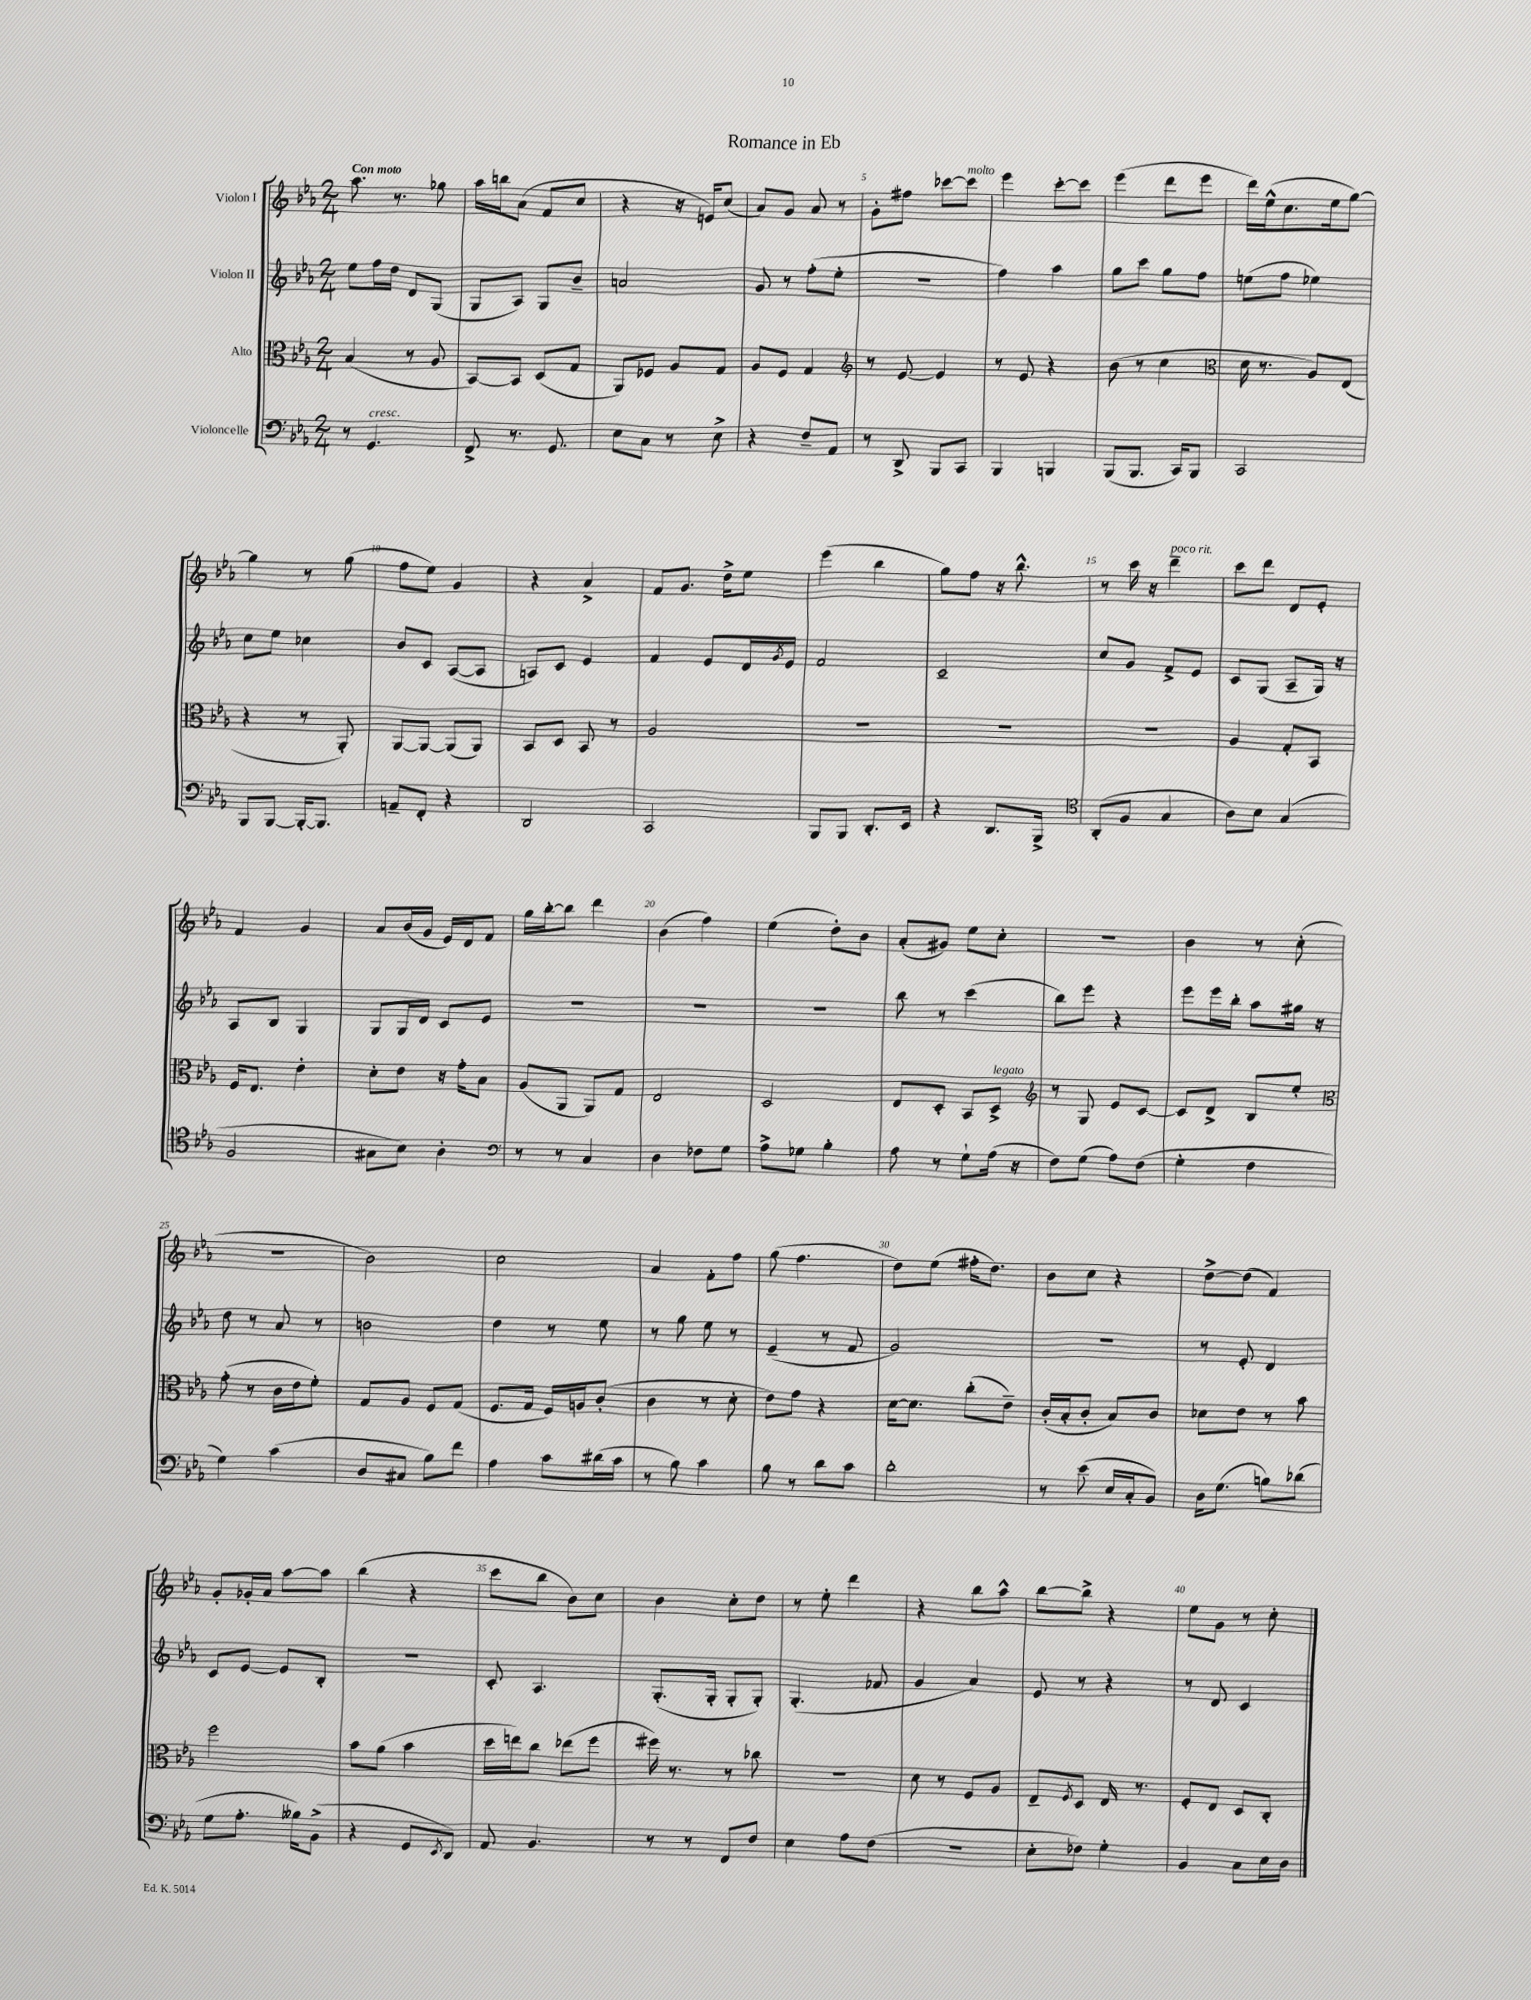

**kern	**kern	**kern	**kern
*part4	*part3	*part2	*part1
*staff4	*staff3	*staff2	*staff1
*I"Violoncelle	*I"Alto	*I"Violon II	*I"Violon I
*clefF4	*clefC3	*clefG2	*clefG2
*k[b-e-a-]	*k[b-e-a-]	*k[b-e-a-]	*k[b-e-a-]
*M2/4	*M2/4	*M2/4	*M2/4
=1	=1	=1	=1
!	!	!	!LO:TX:a:B:t=Con moto
8r	(4B-/	8ee-\L	8.aa-\
!LO:TX:a:i:t=cresc.	!	!	!
4.GG/	.	16ff\L	.
.	.	16dd\JJ	8.r
.	8r	8d/L	.
.	8A-/	(8G/J	8gg-X\
=2	=2	=2	=2
8FF^/	[8BB-/L)	8G/L	16aa-\LL
.	.	.	16bbn\J
8.r	8BB-/J]	8A-/J)	(8a-\J
.	(8D/L	8G/L	8f/L
8.GG/	.	.	.
.	8G/J	8b-~/J	8cc/J
=3	=3	=3	=3
8E-\L	8AA-/L)	2an/	4r
8C\J	8F-X/J	.	.
8r	8A-/L	.	16r
.	.	.	16en/KL)
8E-^\	8G/J	.	(8cc/J
=4	=4	=4	=4
4r	8A-/L	8g/	8a-/L)
.	8F/J	8r	8g/J
8F~/L	4G/	(8ff'\L	8a-/
8AA-/J	.	8ee-'\J	8r
=5	=5	=5	=5
*	*clefG2	*	*
8r	8r	2r	8g'\L
8DD^/	[8e-/	.	8ff#X\J
8BBB-/L	4e-/]	.	[8ccc-X\L
!	!	!	!LO:TX:a:i:t=molto
8CC/J	.	.	8ccc-\J]
=6	=6	=6	=6
4BBB-/	8r	4ff\)	4eee-\
.	8e-/	.	.
4BBBn/	4r	4aa-\	[8ccc'\L
.	.	.	8ccc\J]
=7	=7	=7	=7
(8BBB-/L	(8b-\	8gg\L	(4eee-\
8.BBB-/J	8r	8ccc\J	.
.	4cc\	8gg\L	8ddd\L
16CC/KL)	.	.	.
8BBB-/J	.	8ff\J	8eee-\J
=8	=8	=8	=8
*	*clefC3	*	*
2CC/	16d\	(8een\L	16ddd\LL)
.	8.r	.	(16ee-^^\J
.	.	8ff\J	8.cc\
.	8A-/L)	4ee-X\)	.
.	.	.	16ee-\k
.	(8E-/J	.	[8gg\J)
!!LO:LB:g=z
=9	=9	=9	=9
8BBB-/L	4r	8cc\L	4gg\]
[8BBB-/J	.	8ee-\J	.
16BBB-'/KL_	8r	4cc-X\	8r
8.BBB-/J]	.	.	.
.	8AA-'/)	.	(8gg\
=10	=10	=10	=10
8AAn~/L	[8AA-/L	8b-/L	8ff\L
8FF'/J	8AA-/J_	8c/J	8ee-\J)
4r	(8AA-/L]	([8A-/L	4g/
.	8AA-/J)	8A-/J]	.
=11	=11	=11	=11
2DD/	8BB-/L	8An/L)	4r
.	8D/J	8c/J	.
.	8BB-/	4e-/	4a-^/
.	8r	.	.
=12	=12	=12	=12
2CC/	2A-/	4f/	8f/L
.	.	.	8.g/J
.	.	8e-/L	.
.	.	.	16dd^\KL
.	.	16d/L	8ee-\J
.	.	8qg/	.
.	.	16e-/JJ	.
=13	=13	=13	=13
8BBB-/L	2r	2f/	(4eee-\
8BBB-/J	.	.	.
8.DD'/L	.	.	4bb-\
16EE-/Jk	.	.	.
=14	=14	=14	=14
4r	2r	2c~/	8gg\L)
.	.	.	8ff\J
8.DD/L	.	.	16r
.	.	.	8.bb-^^\
16BBB-^/Jk	.	.	.
=15	=15	=15	=15
*clefC4	*	*	*
(8AA-'/L	2r	8cc/L	8r
8F/J	.	8g/J	16ccc\
.	.	.	16r
!	!	!	!LO:TX:a:i:t=poco rit.
4G/	.	8f^/L	4ddd~\
.	.	8e-/J	.
=16	=16	=16	=16
8A-\L)	4A-/	8c/L	8ccc\L
8B-\J	.	(8G/J	8ddd\J
(4G/	8G'/L	8A-~/L	8d/L
.	8BB-/J	16G/Jk)	8e-'/J
.	.	16r	.
!!LO:LB:g=z
=17	=17	=17	=17
2F/	16F/KL	8A-/L	4f/
.	8.E-/J	.	.
.	.	8B-/J	.
.	4e-'\	4G/	4g/
=18	=18	=18	=18
8G#X\L	8d'\L	8G/L	8a-/L
8B-\J)	8e-\J	16G/L	(16b-/L
.	.	16d/JJ	16g/JJ
4A-'\	16r	8c/L	16e-/LL)
.	16g'\KL	.	16d/J
.	8B-\J	8e-/J	8f/J
=19	=19	=19	=19
*clefF4	*	*	*
8r	(8A-/L	2r	16gg\LL
.	.	.	[16bb-'\J
8r	8AA-/J	.	8bb-\J]
4C/	8AA-/L)	.	4ddd\
.	8G/J	.	.
=20	=20	=20	=20
4D\	2E-/	2r	(4b-\
8F-X\L	.	.	4ff\)
8G\J	.	.	.
=21	=21	=21	=21
8A-^\L	2D/	2r	(4ee-\
8G-X\J	.	.	.
4B-'\	.	.	8dd'\L)
.	.	.	8b-\J
=22	=22	=22	=22
8A-\	8E-/L	8bb-\	(8a-'/L
8r	8D'/J	8r	8g#X/J)
8G`\L	8BB-/L	(4ccc\	8ee-\L
!	!LO:TX:a:i:t=legato	!	!
(16A-\Jk	8D^/J	.	8cc'\J
16r	.	.	.
=23	=23	=23	=23
*	*clefG2	*	*
8F\L)	8r	8bb-\L)	2r
(8G\J	8G/	8eee-\J	.
8A-\L)	8e-/L	4r	.
(8F\J	[8c/J	.	.
=24	=24	=24	=24
4G'\	8c/L]	8eee-\L	4b-\
.	8d^/J	16eee-\L	.
.	.	16bb-'\JJ	.
4F\	8B-/L	8aa-\L	8r
.	8ee-'/J	16gg#X\Jk	(8cc'\
.	.	16r	.
!!LO:LB:g=z
=25	=25	=25	=25
*	*clefC3	*	*
4G\)	(8g'\	8dd\	2r
.	8r	8r	.
(4c\	16c\LL	8a-/	.
.	16e-\J	.	.
.	8f'\J)	8r	.
=26	=26	=26	=26
8D/L	8G/L	2bn\	2b-\)
8C#X/J	8A-/J	.	.
8B-\L)	8F/L	.	.
8f\J	(8G/J	.	.
=27	=27	=27	=27
4A-\	8.F/L	4dd\	2cc\
.	16G/Jk	.	.
8c\L	16F/LL)	8r	.
.	16An/J	.	.
(16d#X\L	(8c'/J	8ee-\	.
16c\JJ	.	.	.
=28	=28	=28	=28
8r	4c\	8r	4a-/
8B-\)	.	8gg\	.
4c\	8r	8ee-\	8f'\L
.	8d'\	8r	8ff\J
=29	=29	=29	=29
8B-\	8e-\L)	(4e-~/	(8gg\
8r	8g\J	.	4.ff\
8d\L	4r	8r	.
8c\J	.	8f/	.
=30	=30	=30	=30
2d'\	[16d\KL	2g/)	8dd\L)
.	8.d\J]	.	.
.	.	.	(8ee-\J
.	(8cc'\L	.	16ff#X'\KL
.	.	.	8.dd\J)
.	8e-~\J)	.	.
=31	=31	=31	=31
8r	(16c'/LL	2r	8b-\L
.	16B-'/J	.	.
(8e-\	8c'/J	.	8cc\J
16E-/LL	8B-/L)	.	4r
16C'/J	.	.	.
8BB-/J)	8c/J	.	.
=32	=32	=32	=32
16D\KL	8d-X\L	8r	[8dd^\L
(8.G\J	.	.	.
.	8e-\J	8e-'/	(8dd\J]
8Bn\L)	8r	4d/	4f/)
(8d-X\J	8b-\	.	.
!!LO:LB:g=z
=33	=33	=33	=33
8G\L	2ff\	8c/L	8g'/L
8.A-'\J	.	[8e-/J	16g-X'/L
.	.	.	16a-/JJ
.	.	8e-/L]	[8aa-\L
16B--X\KL)	.	.	.
(8BB-^\J	.	8B-'/J	8aa-\J]
=34	=34	=34	=34
4r	8b-\L	2r	(4bb-\
.	(8a-\J	.	.
8GG/L	4b-\	.	4r
8qEE-/	.	.	.
8DD/J)	.	.	.
=35	=35	=35	=35
8AA-/	16dd\LL	8c'/	8ccc\L
.	16een\J)	.	.
4.BB-/	8cc\J	4.A-/	8bb-\J
.	(8ee-X\L	.	8b-\L)
.	8ff\J	.	8cc\J
=36	=36	=36	=36
8r	16ff#X\)	(8.G'/L	4b-\
.	8.r	.	.
8r	.	.	.
.	.	16G'/Jk	.
8FF/L	8r	8G'/L	8cc'\L
8F/J	8cc-X\	8G'/J)	8dd\J
=37	=37	=37	=37
4E-\	2r	(4.G'/	8r
.	.	.	8ee-'\
8A-\L	.	.	4ddd\
(8F\J	.	8f-X/	.
=38	=38	=38	=38
2r	8d\	4g/	4r
.	8r	.	.
.	8F/L	4a-/)	8bb-\L
.	8A-/J	.	8aa-^^\J
=39	=39	=39	=39
8E-'\L	8E-~/L	8e-/	[8bb-\L
.	8qF/	.	.
8F-X\J)	8D/J	8r	8bb-^\J]
4G'\	16E-/	4r	4r
.	8.r	.	.
=40	=40	=40	=40
4BB-/	8F'/L	8r	8ee-\L
.	8E-/J	8d/	8g\J
8C\L	8D/L	4c/	8r
16E-\L	8C'/J	.	8cc'\
16D\JJ	.	.	.
==	==	==	==
*-	*-	*-	*-
